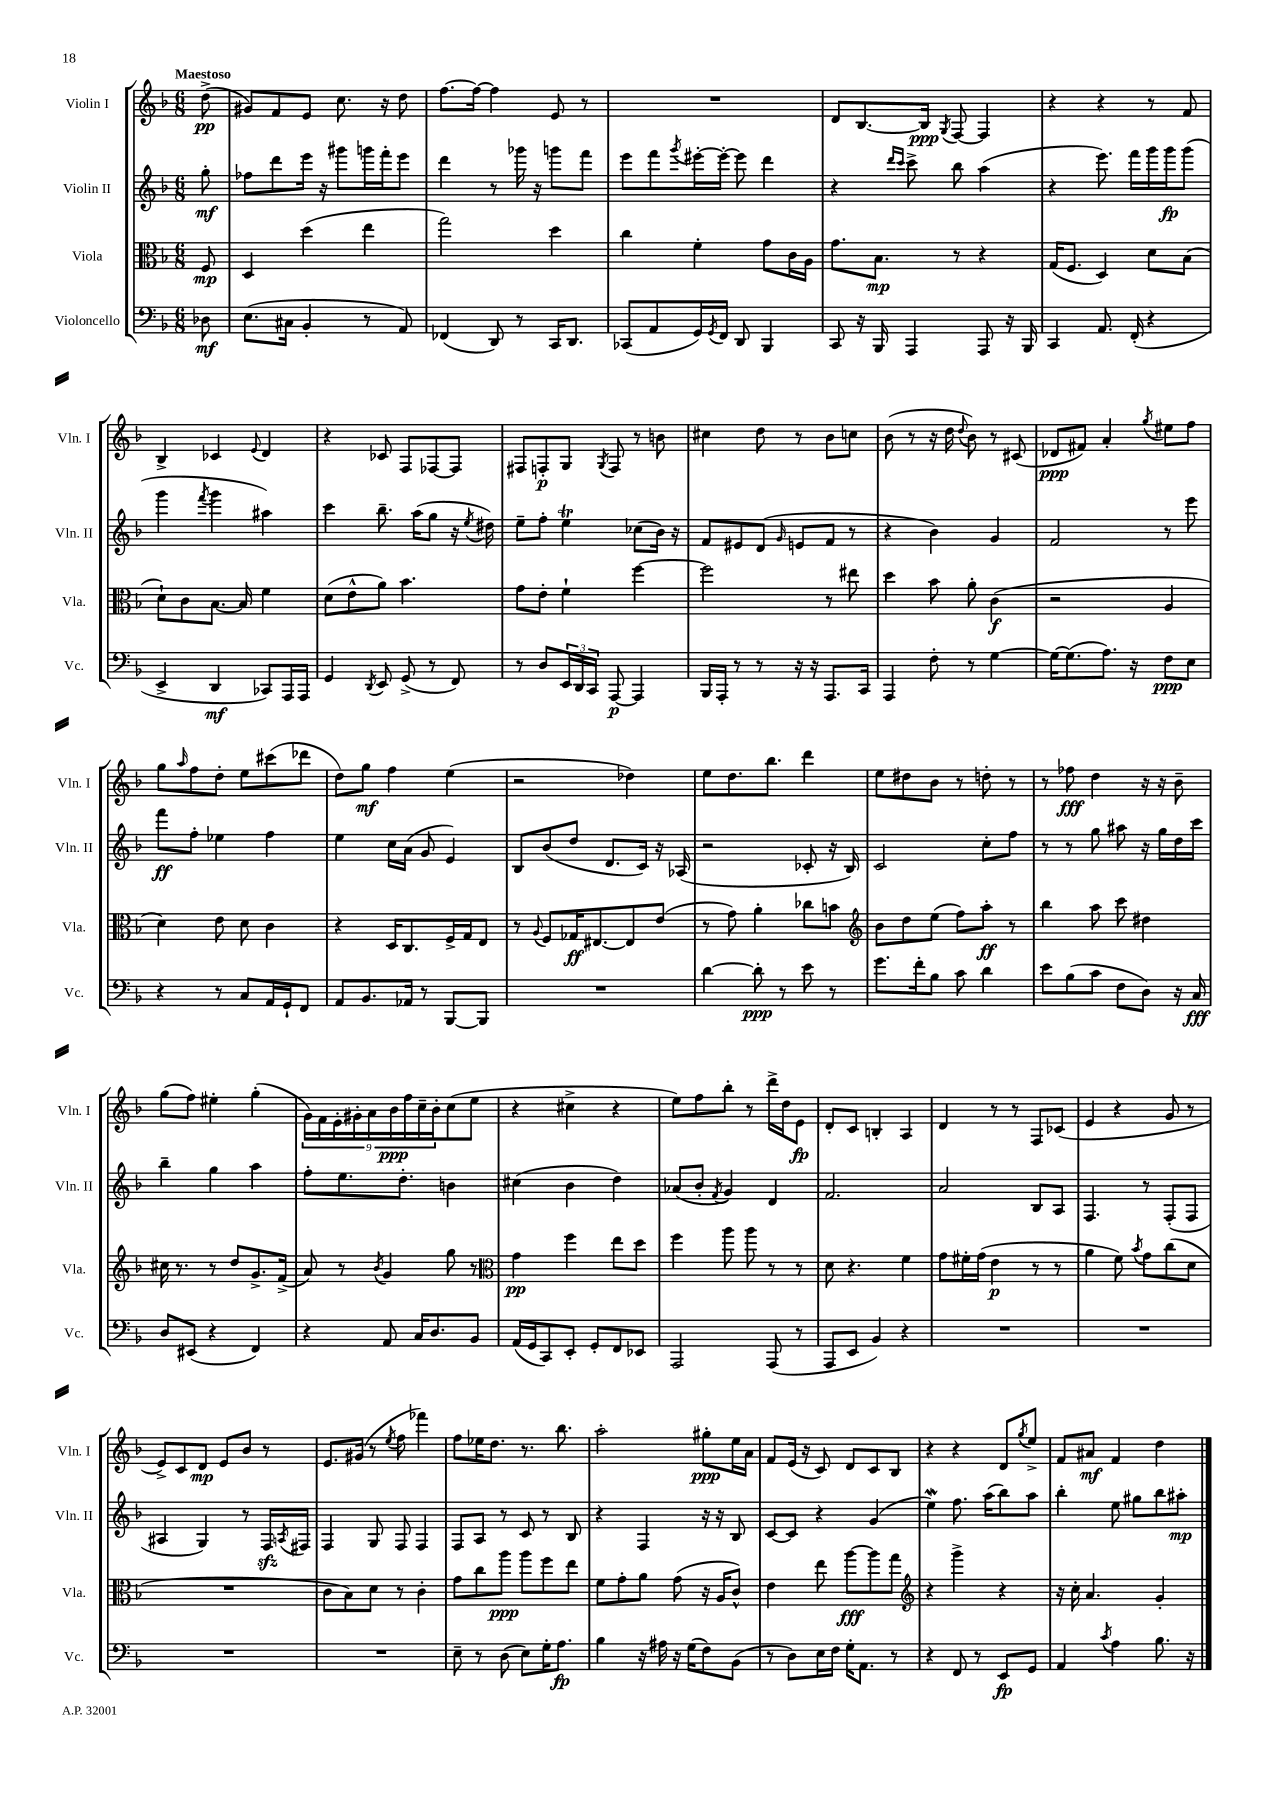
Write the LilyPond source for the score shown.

<<
\new StaffGroup <<
\new Staff = "s0" \with { instrumentName = "Violin I" shortInstrumentName = "Vln. I" } {
    \clef treble \key f \major \numericTimeSignature \time 6/8 \partial 8 \tempo "Maestoso"
    d''8->\pp( |
    gis'8) f'8 e'8 c''8. r16 d''8 |
    f''8.~ f''16~ f''4 e'8 r8 |
    R2. |
    d'8 bes8.~ bes16\ppp \acciaccatura { g8 } f8~ f4 |
    r4 r4 r8 f'8 |
    bes4-> ces'4 \appoggiatura { e'8 } d'4 |
    r4 ces'8 f8 fes8~ fes8 |
    fis8 f8-.\p g8 \acciaccatura { g8 } f8 r8 b'8 |
    cis''4 d''8 r8 bes'8 c''8 |
    bes'8( r8 r16 d''16 \appoggiatura { d''8 } bes'8) r8 cis'8( |
    des'8\ppp fis'8) a'4-. \acciaccatura { g''8 } eis''8 f''8 |
    g''8 \grace { a''16 } f''8 d''8-. e''8 cis'''8( des'''8 |
    d''8) g''8\mf f''4 e''4( |
    r2 des''4) |
    e''8 d''8. bes''8. d'''4 |
    e''8 dis''8 bes'8 r8 d''8-. r8 |
    r8 fes''8\fff d''4 r16 r16 bes'8-- |
    g''8( f''8) eis''4-. g''4-.( |
    \tuplet 9/8 { g'16) f'16 e'16-. gis'16-. a'16 bes'16\ppp f''16 c''16-- bes'16-. } c''8( e''8 |
    r4 cis''4-> r4 |
    e''8) f''8 bes''8-. r8 d'''16-> d''16 e'8\fp |
    d'8-. c'8 b4-. a4 |
    d'4 r8 r8 f8 ces'8( |
    e'4 r4 g'8 r8 |
    e'8->) c'8 d'8\mp e'8 bes'8 r8 |
    e'8. gis'16( r8 \acciaccatura { e''8 } f''8 fes'''4) |
    f''8 ees''16 d''8. r8. bes''8. |
    a''2-. gis''8-.\ppp e''16 a'16 |
    f'8 e'16( r16 c'8) d'8 c'8 bes8 |
    r4 r4 d'8 \acciaccatura { g''8 } e''8-> |
    f'8 ais'8\mf f'4 d''4 \bar "|." |
}
\new Staff = "s1" \with { instrumentName = "Violin II" shortInstrumentName = "Vln. II" } {
    \clef treble \key f \major \numericTimeSignature \time 6/8 \partial 8
    g''8-.\mf |
    fes''8 d'''8 e'''16 r16 gis'''8 g'''16 f'''16-. e'''8 |
    d'''4 r8 ges'''16 r16 g'''8 f'''8 |
    e'''8 f'''8 \acciaccatura { g'''8 } eis'''16~-. eis'''16~-. eis'''8 d'''4 |
    r4 \grace { d'''16 c'''16 } c'''8-> bes''8 a''4( |
    r4 e'''8.) f'''16 g'''16 g'''16\fp g'''8( |
    g'''4 \acciaccatura { f'''8 } g'''4 ais''4) |
    c'''4 bes''8.-- a''16( g''8 r16 \acciaccatura { e''8 } dis''16) |
    e''8-- f''8-. e''4\trill ces''8( bes'16) r16 |
    f'8 eis'8 d'8( \grace { g'16 } e'8 f'8 r8 |
    r4 bes'4) g'4 |
    f'2 r8 e'''8 |
    f'''8\ff f''8-. ees''4 f''4 |
    e''4 c''16 a'16( g'8 e'4) |
    bes8 bes'8( d''8 d'8. c'16) r16 aes16( |
    r2 ces'8-. r16 bes16) |
    c'2 c''8-. f''8 |
    r8 r8 g''8 ais''8 r16 g''16 d''16 c'''16 |
    bes''4-- g''4 a''4 |
    f''8-. e''8. d''8.-. b'4 |
    cis''4( bes'4 d''4) |
    aes'8( bes'8-. \acciaccatura { f'8 } g'4) d'4 |
    f'2. |
    a'2 bes8 a8 |
    f4. r8 f8-.( f8 |
    ais4 g4) r8 f16\sfz \acciaccatura { a8 } fis16 |
    f4 g8 f8 f4 |
    f8 a8 r8 c'8 r8 bes8 |
    r4 f4 r16 r16 bes8 |
    c'8~ c'8 r4 g'4( |
    e''4\mordent) f''8. a''16( bes''8) a''8 |
    bes''4-. e''8 gis''8 bes''8 ais''8-.\mp \bar "|." |
}
\new Staff = "s2" \with { instrumentName = "Viola" shortInstrumentName = "Vla." } {
    \clef alto \key f \major \numericTimeSignature \time 6/8 \partial 8
    f8\mp |
    d4 d''4( e''4 |
    g''2) d''4 |
    c''4 f'4-. g'8 c'16 a16 |
    g'8. bes8.\mp r8 r4 |
    g16( f8. d4) d'8 bes8( |
    d'8-!) c'8 bes8.~ bes16 f'4 |
    d'8( e'8-^ a'8) bes'4. |
    g'8 e'8-. f'4-! f''4~ |
    f''2 r8 eis''8 |
    d''4 bes'8 a'8-. c'4\f( |
    r2 a4 |
    d'4) e'8 d'8 c'4 |
    r4 d16 c8. f16-> g16 e8 |
    r8 \appoggiatura { a8 } f8 ges16\ff eis8.~ eis8 e'8( |
    r8 g'8) a'4-. ces''8 b'8 |
    \clef treble bes'8 d''8 e''8( f''8) a''8-.\ff r8 |
    bes''4 a''8 c'''8 dis''4 |
    cis''16 r8. r8 d''8 g'8.-> f'16->( |
    a'8) r8 \acciaccatura { bes'8 } g'4 g''8 r8 |
    \clef alto g'4\pp f''4 e''8 d''8 |
    f''4 a''8 a''8 r8 r8 |
    d'8 r4. f'4 |
    g'8 fis'16-. g'16( e'4\p r8 r8 |
    a'4 f'8) \acciaccatura { bes'8 } g'8 c''8( d'8 |
    R2. |
    c'8 bes8) d'8 r8 c'4-. |
    g'8 c''8 a''8\ppp a''8 f''8 e''8 |
    f'8 g'8-. a'8 g'8( r16 a16 c'8-^) |
    e'4 e''8 a''8~\fff a''8 g''8 |
    \clef treble r4 g'''4-> r4 |
    r16 c''16-. a'4. g'4-. \bar "|." |
}
\new Staff = "s3" \with { instrumentName = "Violoncello" shortInstrumentName = "Vc." } {
    \clef bass \key f \major \numericTimeSignature \time 6/8 \partial 8
    des8\mf |
    e8.( cis16 bes,4-. r8 a,8) |
    fes,4( d,8) r8 c,16 d,8. |
    ces,8( a,8 g,16) \acciaccatura { g,8 } f,16 d,8 bes,,4 |
    c,8 r16 bes,,16 a,,4 a,,8 r16 bes,,16 |
    c,4 a,8. f,16-.( r4 |
    e,4-> d,4\mf ces,8) a,,16 a,,16 |
    g,4 \acciaccatura { d,8 } e,8 g,8->( r8 f,8) |
    r8 d8 \tuplet 3/2 { e,16 d,16 c,16 } a,,8~\p a,,4 |
    bes,,16 a,,16-. r8 r8 r16 r16 a,,8. c,16 |
    a,,4 f8-. r8 g4~ |
    g16~ g8.( a8.) r16 f8\ppp e8 |
    r4 r8 c8 a,16 g,16-! f,8 |
    a,8 bes,8. aes,16 r8 bes,,8~ bes,,8 |
    R2. |
    d'4~ d'8-.\ppp r8 e'8 r8 |
    g'8. f'16-. bes8 c'8 d'4 |
    e'8 bes8( c'8 f8 d8) r16 c16\fff |
    d8 eis,8( r4 f,4) |
    r4 a,8 c16 d8. bes,8 |
    a,16( g,16 c,8) e,8-. g,8-. f,8 ees,8 |
    a,,2 a,,8( r8 |
    a,,8 e,8 bes,4) r4 |
    R2. |
    R2. |
    R2. |
    R2. |
    e8-- r8 d8( e8) g16-. a8.\fp |
    bes4 r16 ais16 r16 g16( f8) bes,8( |
    r8 d8) e16 f16 g16-. a,8. r8 |
    r4 f,8 r8 e,8\fp g,8 |
    a,4 \acciaccatura { c'8 } a4 bes8. r16 \bar "|." |
}
>>
>>
\layout { \context { \Score \remove "Bar_number_engraver" } }
